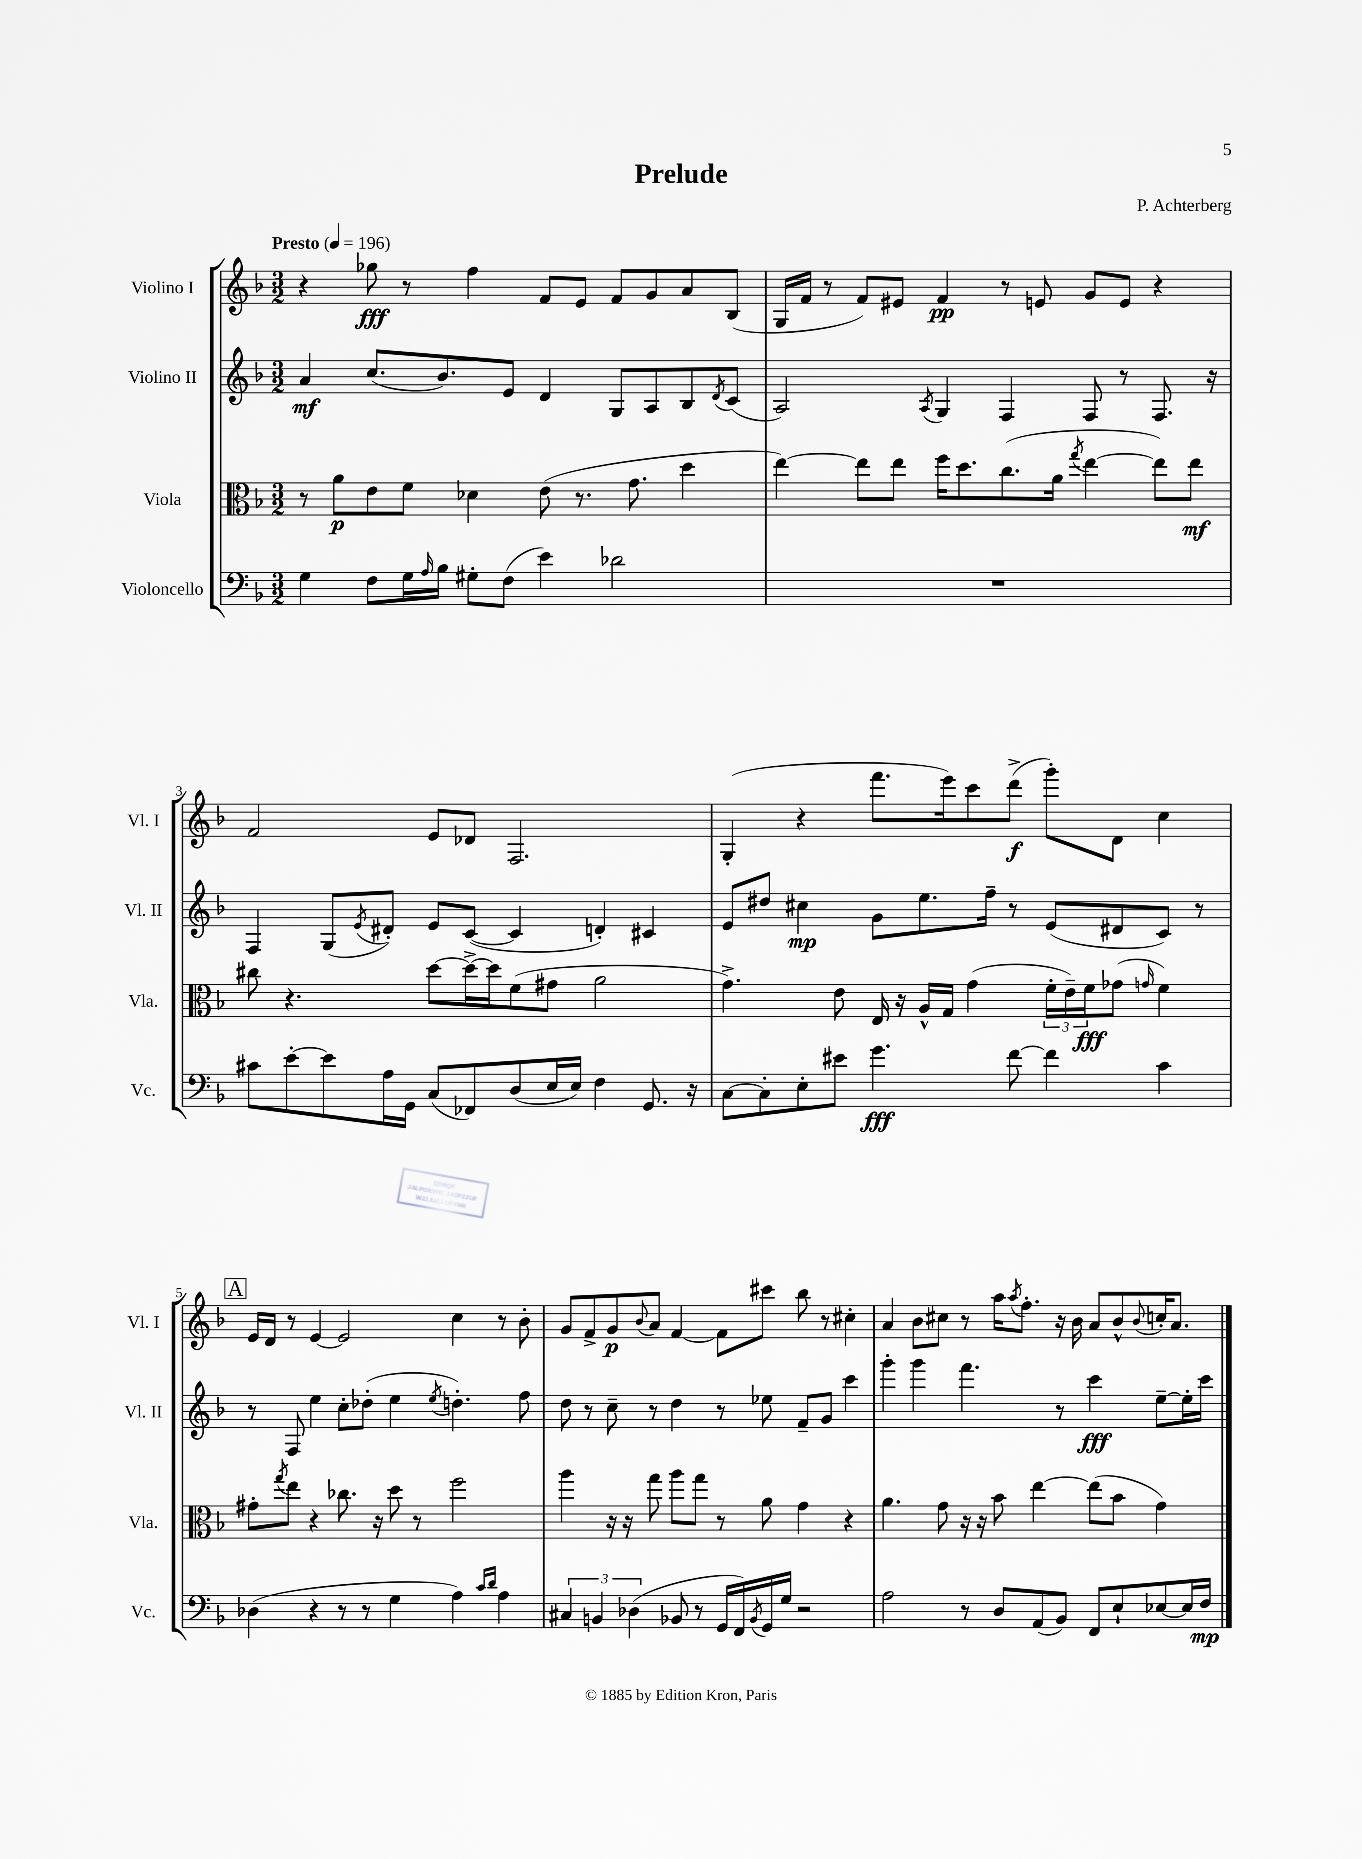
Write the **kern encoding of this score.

**kern	**kern	**kern	**kern
*staff4	*staff3	*staff2	*staff1
*clefF4	*clefC3	*clefG2	*clefG2
*k[b-]	*k[b-]	*k[b-]	*k[b-]
*M3/2	*M3/2	*M3/2	*M3/2
*MM196	*MM196	*MM196	*MM196
4G	8r	4a	4r
.	8a	.	.
8F	8e	(8.cc	8gg-
16G	8f	.	8r
16qqA	.	.	.
16B-	.	8.b-)	.
8G#'	4d-	.	4ff
(8F	.	8e	.
4e)	(8e	4d	8f
.	8.r	.	8e
2d-	.	8G	8f
.	8.g	.	.
.	.	8A	8g
.	4dd	8B-	8a
.	.	8qd	.
.	.	(8c	(8B-
=	=	=	=
1.r	[4ee)	2A)	16G
.	.	.	16f
.	.	.	8r
.	8ee]	.	8f)
.	8ee	.	8e#
.	.	8qA	.
.	16ff	4G	4f
.	8.dd	.	.
.	(8.cc	4F	8r
.	.	.	8e
.	16a	.	.
.	8qgg	.	.
.	[4ee	8F	8g
.	.	8r	8e
.	8ee])	8.F	4r
.	8ee	.	.
.	.	16r	.
=	=	=	=
8c#	8cc#	4F	2f
[8e'	4.r	.	.
8e]	.	(8G	.
.	.	8qe	.
16A	.	8d#')	.
16GG	.	.	.
(8C	[8dd	8e	8e
8FF-)	16dd^_	([8c	8d-
.	16dd]	.	.
(8D	(8f	4c]	2.F
16E	8g#	.	.
16E)	.	.	.
4F	2a	4d')	.
8.GG	.	4c#	.
16r	.	.	.
=	=	=	=
[8C	4.g^)	8e	(4G'
8C']	.	8dd#	.
8E'	.	4cc#	4r
8e#	8e	.	.
4.g	16E	8g	8.fff
.	16r	.	.
.	16A^^	8.ee	.
.	16G	.	16eee)
.	(4g	.	8ccc
.	.	16ff~	.
[8f	.	8r	(8ddd^
4f]	24f'	(8e	8ggg')
.	24e~)	.	.
.	24f	.	.
.	(8g-	8d#	8d
.	16qqg	.	.
4c	4f)	8c)	4cc
.	.	8r	.
=	=	=	=
(4D-	8g#'	8r	16e
.	.	.	16d
.	8qgg	.	.
.	8ee	8F	8r
4r	4r	4ee	[4e
8r	8.cc-	8cc'	2e]
8r	.	(8dd-'	.
.	16r	.	.
4G	8dd	4ee	.
.	8r	.	.
.	.	8qee	.
4A)	2ff	4.dd')	4cc
16qqc	.	.	.
16qqd	.	.	.
4A	.	.	8r
.	.	8ff	8b-'
=	=	=	=
6C#	4aa	8dd	8g
.	.	8r	8f^
6BB	.	.	.
.	16r	8cc~	8g
.	16r	.	.
(6D-	.	.	.
.	.	.	8qqb-
.	8gg	8r	8a
8BB-	8aa	4dd	[4f
8r	8gg	.	.
16GG	8r	8r	8f]
16FF)	.	.	.
8qBB-	.	.	.
16GG	8a	8ee-	8ccc#
16G	.	.	.
2r	4g	8f~	8bb-
.	.	8g	8r
.	4r	4ccc	4cc#'
=	=	=	=
2A	4.a	4ggg'	4a
.	.	4ggg	8b-
.	8g	.	8cc#
8r	16r	4.fff	8r
.	16r	.	.
8D	8b-	.	16aa
.	.	.	8qaa
.	.	.	8.ff'
(8AA	[4ee	.	.
8BB-)	.	8r	16r
.	.	.	16b-
8FF	(8ee]	4ccc	8a
8E`	8b-	.	8b-^^
.	.	.	8qqb-
[8E-	4g)	[8ee~	16cc'
.	.	.	8.a
16E-]	.	16ee']	.
16F	.	16ccc	.
==	==	==	==
*-	*-	*-	*-
